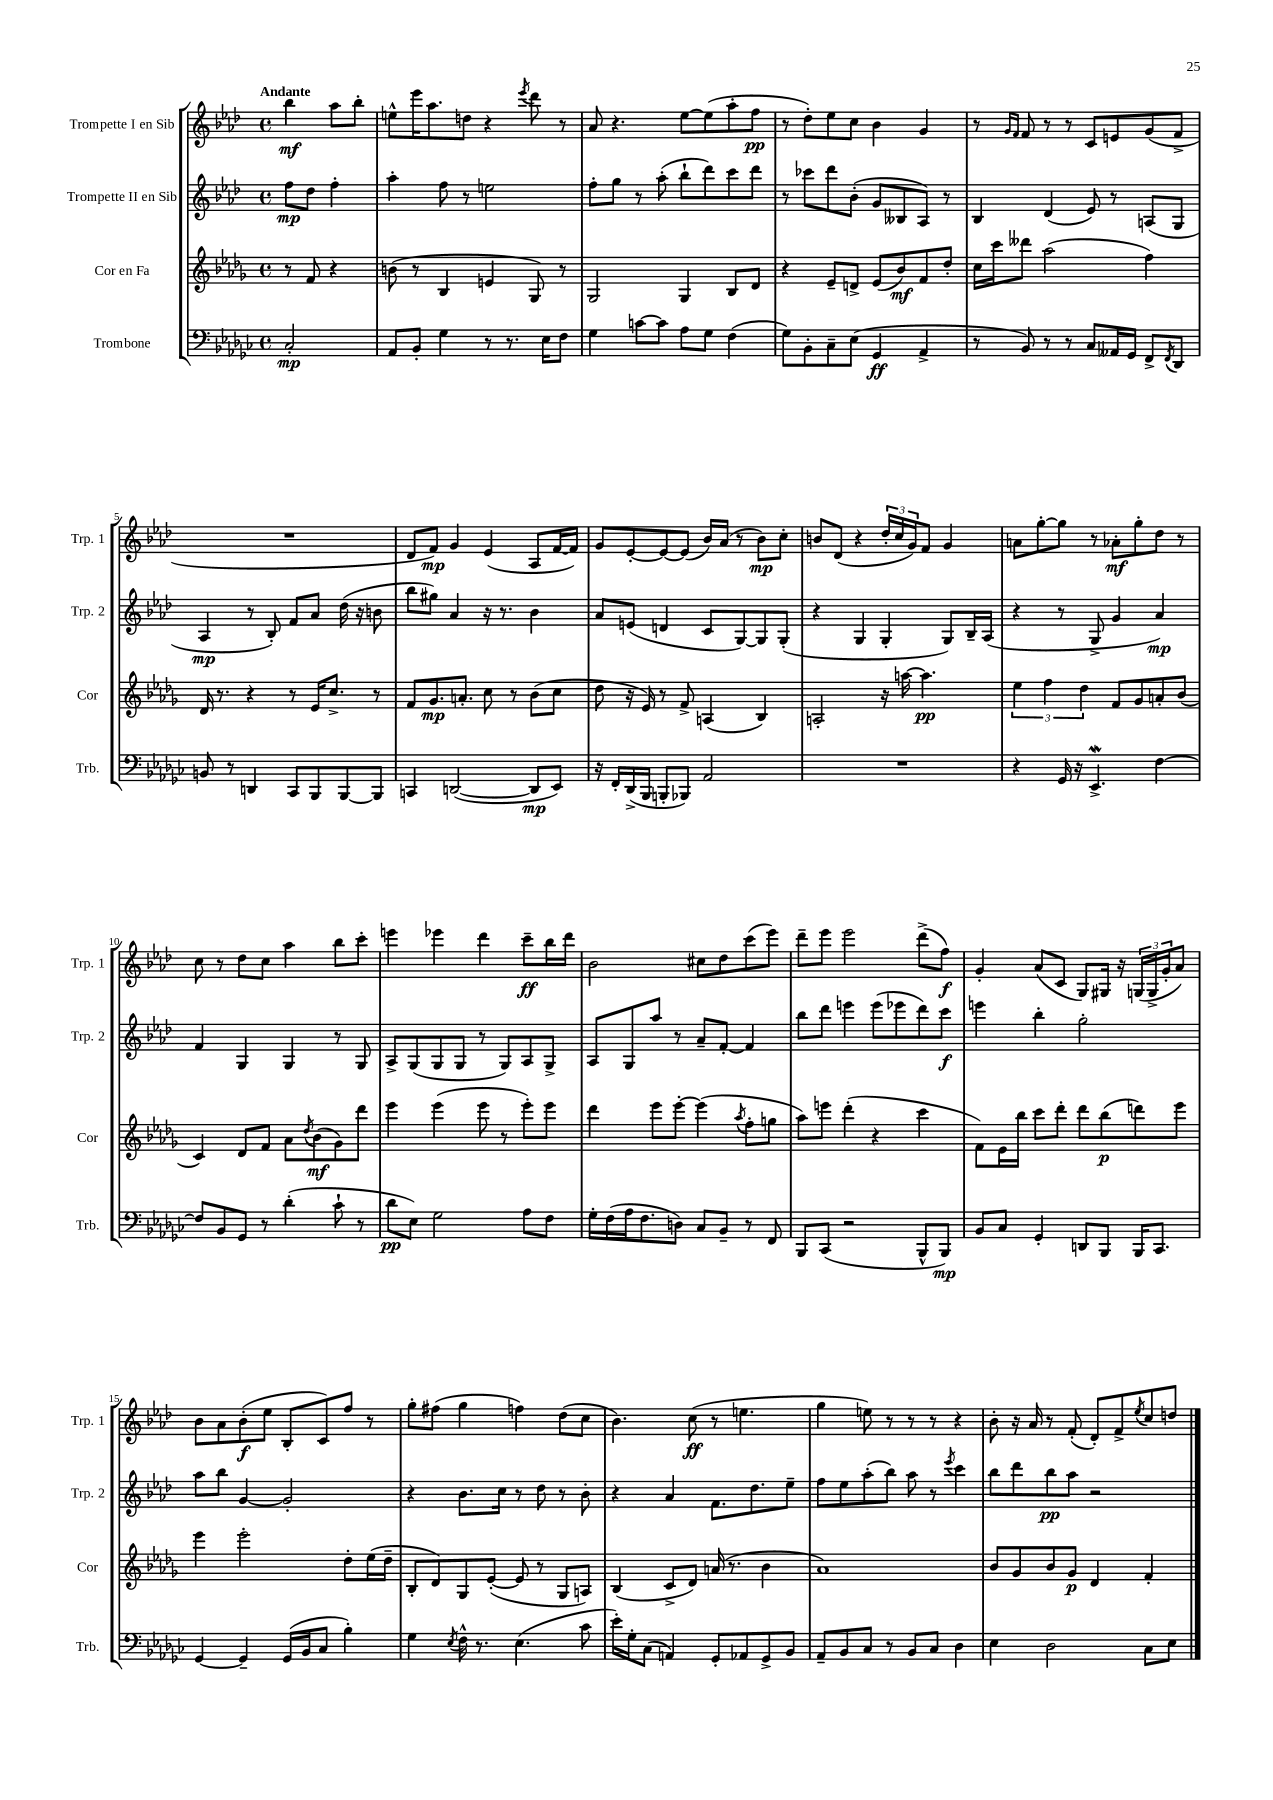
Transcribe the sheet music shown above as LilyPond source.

<<
\new StaffGroup <<
\new Staff = "s0" \with { instrumentName = "Trompette I en Sib" shortInstrumentName = "Trp. 1" } {
    \clef treble \key aes \major \defaultTimeSignature \time 4/4 \partial 2 \tempo "Andante"
    bes''4\mf aes''8 bes''8-. |
    e''8-^ ees'''16 aes''8. d''8 r4 \acciaccatura { ees'''8 } des'''8 r8 |
    aes'8 r4. ees''8~ ees''8( aes''8-. f''8\pp |
    r8 des''8-.) ees''8 c''8 bes'4 g'4 |
    r8 \grace { g'16 f'16 } f'8 r8 r8 c'8 e'8 g'8( f'8-> |
    R1 |
    des'8 f'8\mp) g'4 ees'4( aes8 f'16~ f'16) |
    g'8 ees'8~-. ees'8~ ees'8( bes'16) aes'16( r8 bes'8\mp) c''8-. |
    b'8 des'8( r4 \tuplet 3/2 { des''16-. c''16 g'16) } f'8 g'4 |
    a'8 g''8~-. g''8 r8 aes'8-.\mf g''8-. des''8 r8 |
    c''8 r8 des''8 c''8 aes''4 bes''8 c'''8-. |
    e'''4 ees'''4 des'''4 c'''8--\ff bes''16 des'''16 |
    bes'2 cis''8 des''8 c'''8( ees'''8) |
    des'''8-- ees'''8 ees'''2 des'''8->( f''8\f) |
    g'4-. aes'8( c'8 g8) gis16 r16 \tuplet 3/2 { g16( g16-> g'16-. } aes'8) |
    bes'8 aes'8 bes'8-.\f( ees''8 bes8-. c'8) f''8 r8 |
    g''8-. fis''8( g''4 f''4) des''8( c''8 |
    bes'4.) c''8\ff( r8 e''4. |
    g''4 e''8) r8 r8 r8 r4 |
    bes'8-. r16 aes'16 r8 f'8-.( des'8-.) f'8-> \acciaccatura { ees''8 } c''8 d''8 \bar "|." |
}
\new Staff = "s1" \with { instrumentName = "Trompette II en Sib" shortInstrumentName = "Trp. 2" } {
    \clef treble \key aes \major \defaultTimeSignature \time 4/4 \partial 2
    f''8\mp des''8 f''4-. |
    aes''4-. f''8 r8 e''2 |
    f''8-. g''8 r8 aes''8-.( bes''8-! des'''8) c'''8 des'''8 |
    r8 ces'''8 des'''8 bes'8-.( g'8 beses8 aes8) r8 |
    bes4 des'4( ees'8) r8 a8( g8 |
    aes4\mp r8 bes8-.) f'8 aes'8 des''16( r16 b'8 |
    bes''8 gis''8) aes'4 r16 r8. bes'4 |
    aes'8 e'8( d'4 c'8 g8~) g8 g8-.( |
    r4 g4 g4-. g8) bes16-- aes16( |
    r4 r8 g8-> g'4 aes'4\mp) |
    f'4 g4 g4 r8 g8 |
    aes8-> g8( g8 g8 r8 g8) aes8 g8-> |
    aes8 g8 aes''8 r8 aes'8-- f'8~-. f'4 |
    bes''8 des'''8 e'''4 e'''8( ees'''8 des'''8) c'''8\f |
    e'''4 bes''4-. g''2-. |
    aes''8 bes''8 g'4~ g'2-. |
    r4 bes'8. c''16 r8 des''8 r8 bes'8-. |
    r4 aes'4 f'8. des''8. ees''8-- |
    f''8 ees''8 aes''8-.( bes''8) aes''8 r8 \acciaccatura { ees'''8 } c'''4 |
    bes''8 des'''8 bes''8\pp aes''8 r2 \bar "|." |
}
\new Staff = "s2" \with { instrumentName = "Cor en Fa" shortInstrumentName = "Cor" } {
    \clef treble \key des \major \defaultTimeSignature \time 4/4 \partial 2
    r8 f'8 r4 |
    b'8( r8 bes4 e'4 ges8) r8 |
    ges2 ges4 bes8 des'8 |
    r4 ees'8-- d'8-> ees'8( bes'8\mf) f'8 des''8-. |
    c''16 c'''16 deses'''8 aes''2( f''4) |
    des'16 r8. r4 r8 ees'16 c''8.-> r8 |
    f'8 ges'8.\mp a'8.-. c''8 r8 bes'8( c''8 |
    des''8 r16 ees'16) r8 f'8-> a4( bes4) |
    a2-. r16 a''16~ a''4.\pp |
    \tuplet 3/2 { ees''4 f''4 des''4 } f'8 ges'8 a'8-. bes'8( |
    c'4) des'8 f'8 aes'8 \acciaccatura { des''8 } bes'8\mf( ges'8) des'''8 |
    ees'''4 ees'''4( ees'''8 r8 ees'''8-.) ees'''8 |
    des'''4 ees'''8 ees'''8~-. ees'''4( \acciaccatura { aes''8 } f''8-. g''8 |
    aes''8) e'''8 des'''4-.( r4 c'''4 |
    f'8) ees'16 bes''16 c'''8 des'''8-. des'''8 bes''8\p( d'''8) ees'''8 |
    ees'''4 ees'''2-. des''8-. ees''16( des''16-- |
    bes8-. des'8) ges8 ees'8~-.( ees'8 r8 ges8 a8) |
    bes4( c'8-> des'8) a'16( r8. bes'4 |
    aes'1) |
    bes'8 ges'8 bes'8 ges'8\p des'4 f'4-. \bar "|." |
}
\new Staff = "s3" \with { instrumentName = "Trombone" shortInstrumentName = "Trb." } {
    \clef bass \key ges \major \defaultTimeSignature \time 4/4 \partial 2
    ces2-.\mp |
    aes,8 bes,8-. ges4 r8 r8. ees16 f8 |
    ges4 c'8~ c'8 aes8 ges8 f4( |
    ges8) bes,8-. ces8-- ees8( ges,4\ff aes,4-> |
    r8 bes,8) r8 r8 ces8 aeses,16 ges,16 f,8-> \acciaccatura { f,8 } des,8 |
    b,8 r8 d,4 ces,8 bes,,8 bes,,8~ bes,,8 |
    c,4 d,2~( d,8\mp ees,8) |
    r16 f,16-. des,16->( bes,,16 b,,8-. bes,,8) aes,2 |
    R1 |
    r4 ges,16 r16 ees,4.->\mordent f4~ |
    f8 bes,8 ges,8 r8 des'4-.( ces'8-! r8 |
    des'8\pp ees8) ges2 aes8 f8 |
    ges16-. f16( aes16 f8. d8) ces8 bes,8-- r8 f,8 |
    bes,,8 ces,8( r2 bes,,8-^ bes,,8\mp) |
    bes,8 ces8 ges,4-. d,8 bes,,8 bes,,16 ces,8. |
    ges,4~ ges,4-- ges,16( bes,16 ces8 bes4-.) |
    ges4 \acciaccatura { ees8 } f16-^ r8. ees4.( ces'8 |
    ees'16-.) ges16-. ces8( a,4) ges,8-. aes,8 ges,8-> bes,8 |
    aes,8-- bes,8 ces8 r8 bes,8 ces8 des4 |
    ees4 des2 ces8 ees8 \bar "|." |
}
>>
>>
